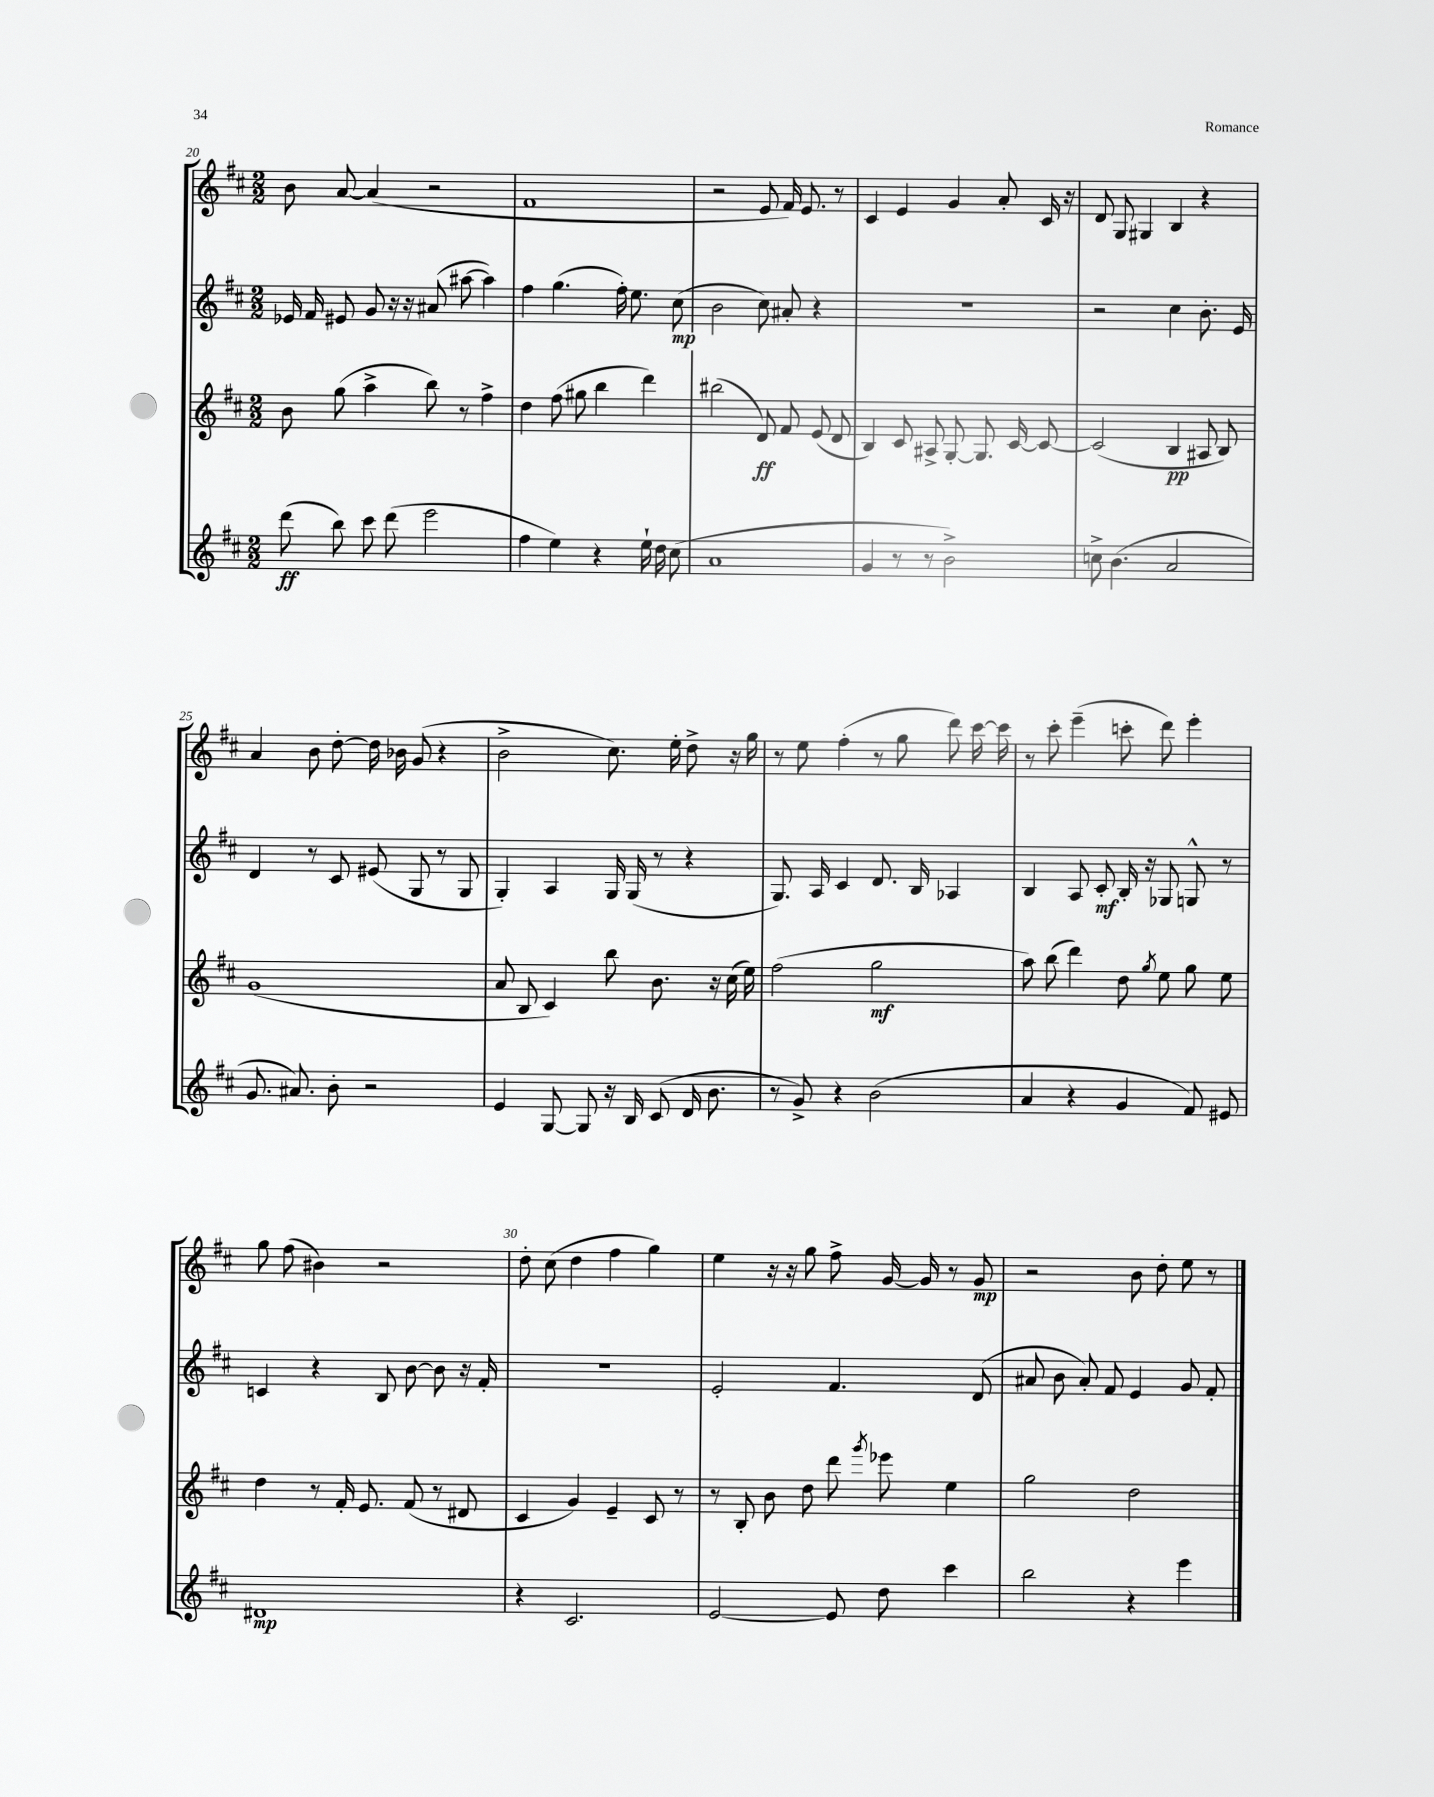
<<
\new StaffGroup <<
\new Staff = "s0" {
    \clef treble \key d \major \numericTimeSignature \time 2/2
    \autoBeamOff b'8 a'8~ a'4( r2 |
    fis'1 |
    r2 e'8 fis'16) e'8. r8 |
    cis'4 e'4 g'4 a'8-. cis'16 r16 |
    d'8 g8 gis4 b4 r4 |
    a'4 b'8 d''8~-. d''16 bes'16 g'8( r4 |
    b'2-> cis''8.) e''16-. d''8-> r16 g''16 |
    r8 e''8 fis''4-.( r8 g''8 d'''8) cis'''16~ cis'''16 |
    r8 cis'''8-. e'''4--( c'''8-. d'''8) e'''4-. |
    g''8 fis''8( bis'4) r2 |
    d''8-. cis''8( d''4 fis''4 g''4) |
    e''4 r16 r16 g''8 fis''8-> g'16~ g'16 r8 g'8\mp |
    r2 b'8 d''8-. e''8 r8 \bar "|." |
}
\new Staff = "s1" {
    \clef treble \key d \major \numericTimeSignature \time 2/2
    \autoBeamOff ees'16 fis'16 eis'8 g'8 r16 r16 ais'8( ais''8~ ais''4) |
    fis''4 g''4.( fis''16-.) e''8. cis''8\mp( |
    b'2 cis''8) ais'8-. r4 |
    R1 |
    r2 cis''4 b'8.-. e'16 |
    d'4 r8 cis'8 eis'8( g8 r8 g8 |
    g4-.) a4 g16 g16( r8 r4 |
    g8.) a16 cis'4 d'8. b16 aes4 |
    b4 a8 cis'8-.\mf b16-. r16 ges8 g8-^ r8 |
    c'4 r4 b8 b'8~ b'8 r16 fis'16-. |
    r1 |
    e'2-. fis'4. d'8( |
    ais'8 b'8 ais'8-.) fis'8 e'4 g'8 fis'8-. \bar "|." |
}
\new Staff = "s2" {
    \clef treble \key d \major \numericTimeSignature \time 2/2
    \autoBeamOff b'8 g''8( a''4-> b''8) r8 fis''4-> |
    d''4 fis''8( gis''8 b''4 d'''4) |
    bis''2( d'8\ff) fis'8 e'8( d'8 |
    b4) cis'8 ais8-> g8~-. g8. cis'16~ cis'8~ |
    cis'2( b4\pp ais8 b8) |
    g'1( |
    a'8 b8 cis'4) b''8 b'8. r16 cis''16( e''16) |
    fis''2( g''2\mf |
    a''8) b''8( d'''4) d''8 \acciaccatura { g''8 } e''8 g''8 e''8 |
    d''4 r8 fis'16-. e'8. fis'8( r8 dis'8 |
    cis'4 g'4) e'4-- cis'8 r8 |
    r8 b8-. b'8 d''8 d'''8 \acciaccatura { g'''8 } ees'''8 e''4 |
    g''2 d''2 \bar "|." |
}
\new Staff = "s3" {
    \clef treble \key d \major \numericTimeSignature \time 2/2
    \autoBeamOff d'''8\ff( b''8) cis'''8 d'''8( e'''2 |
    fis''4 e''4) r4 e''16-! d''16 cis''8( |
    a'1 |
    g'4 r8 r8 b'2->) |
    c''8-> b'4.( a'2 |
    g'8. ais'8.) b'8-. r2 |
    e'4 g8~ g8 r16 b16 cis'8( d'16 b'8. |
    r8 g'8->) r4 b'2( |
    a'4 r4 g'4 fis'8) eis'8 |
    dis'1\mp |
    r4 cis'2. |
    e'2~ e'8 d''8 cis'''4 |
    b''2 r4 e'''4 \bar "|." |
}
>>
>>
\layout { \context { \Score currentBarNumber = #20 \override BarNumber.break-visibility = ##(#f #t #t) barNumberVisibility = #(every-nth-bar-number-visible 5) } }
